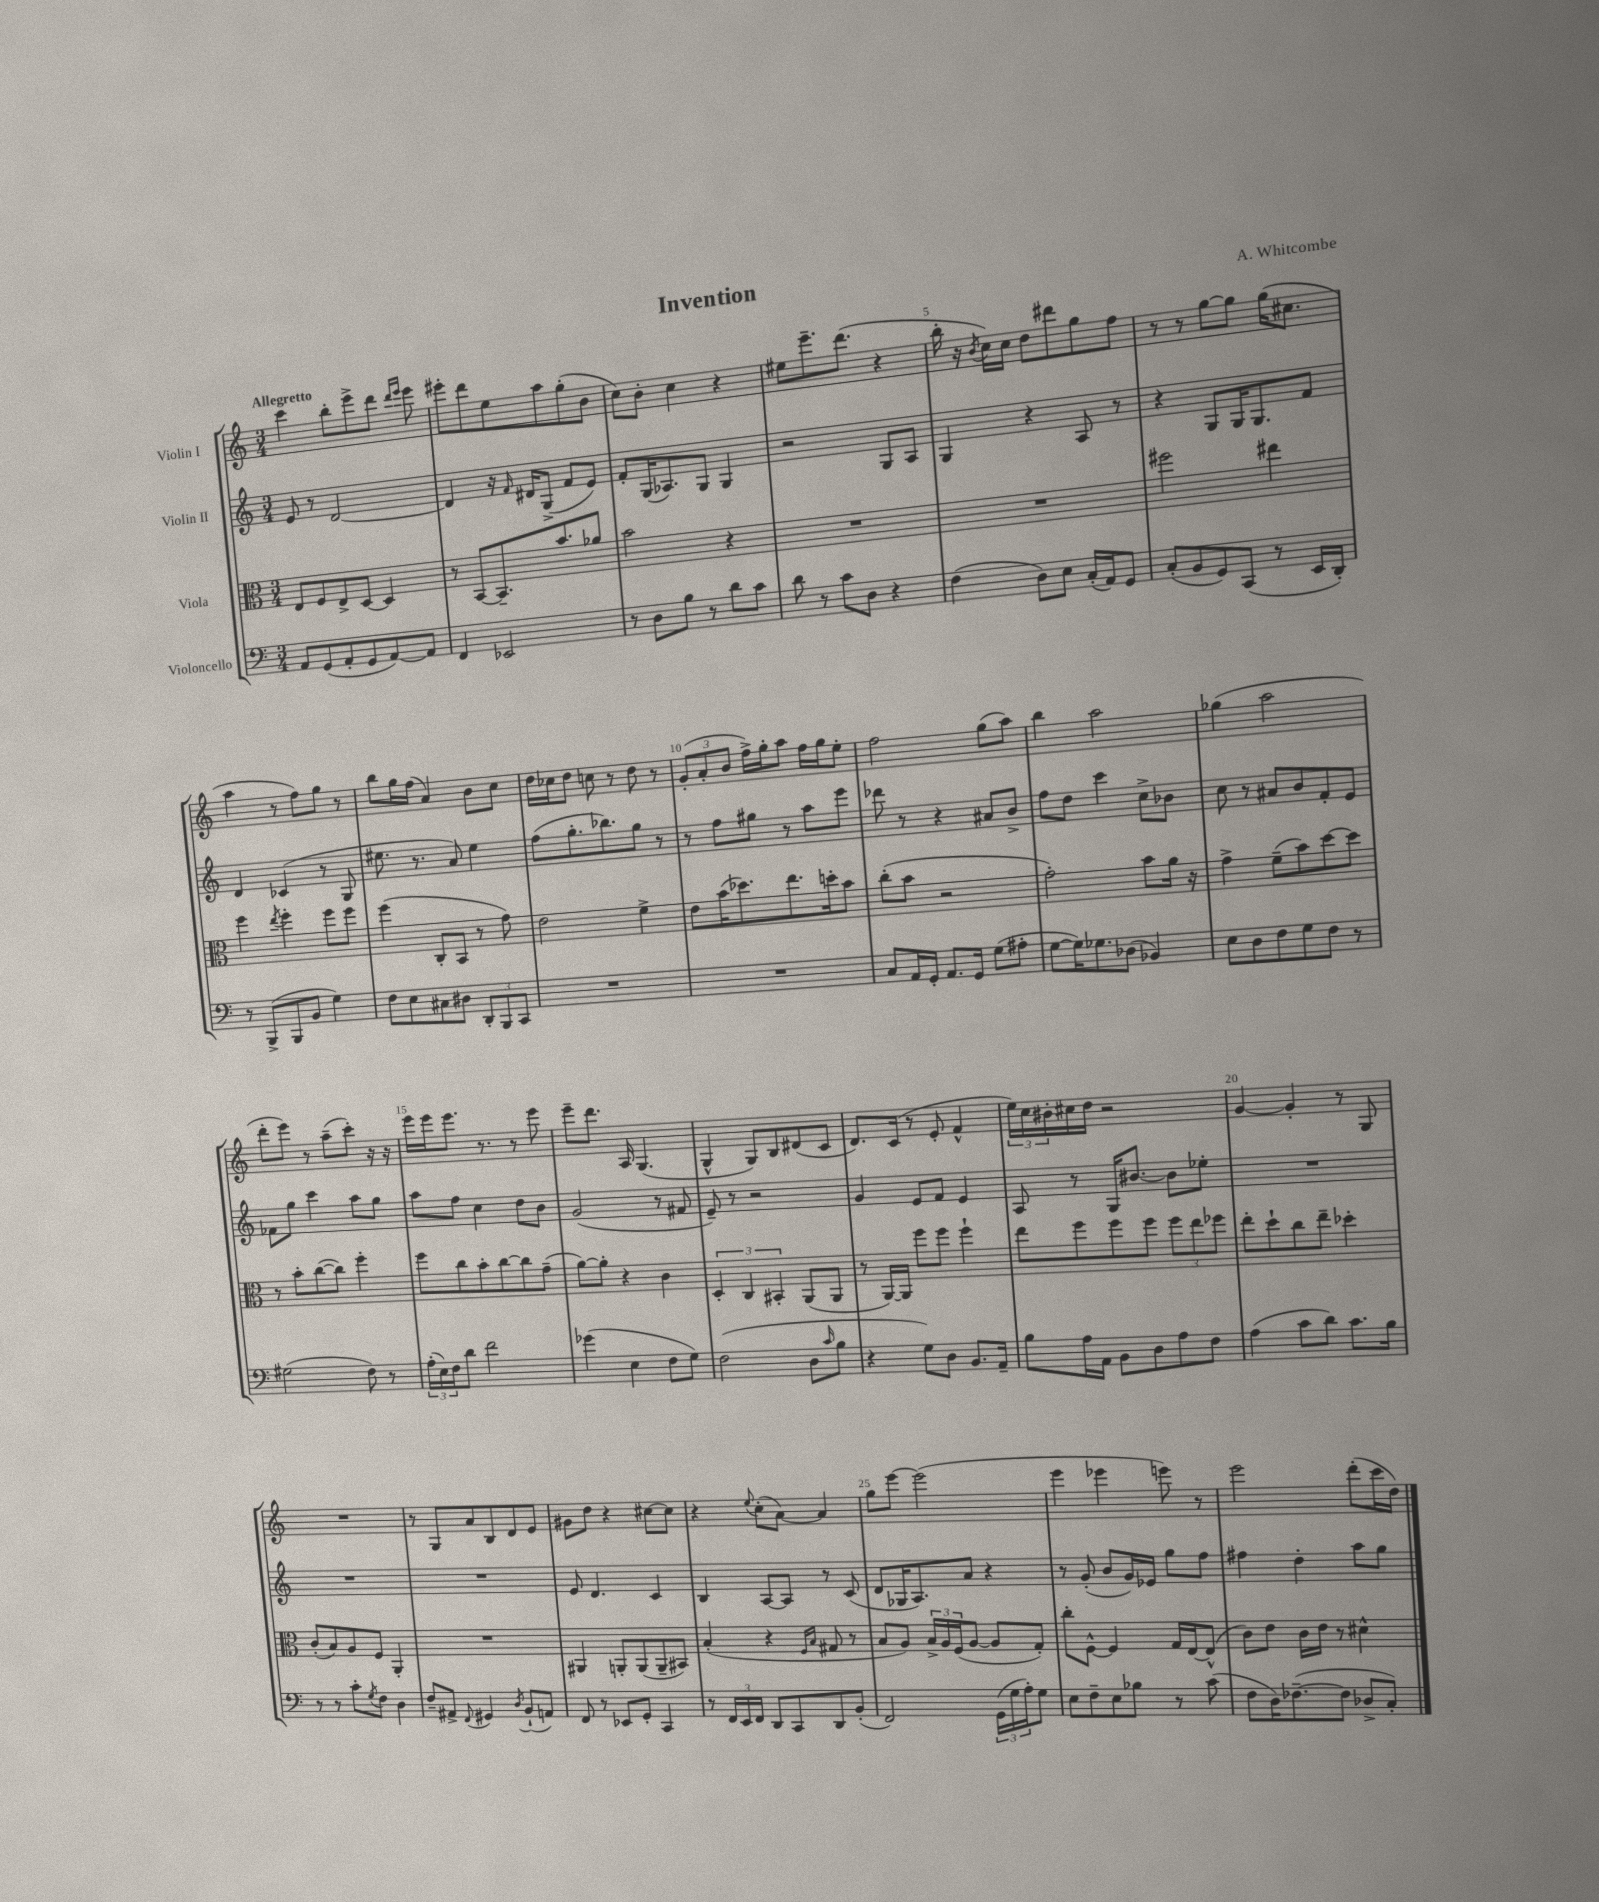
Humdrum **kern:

**kern	**kern	**kern	**kern
*part4	*part3	*part2	*part1
*staff4	*staff3	*staff2	*staff1
*I"Violoncello	*I"Viola	*I"Violin II	*I"Violin I
*clefF4	*clefC3	*clefG2	*clefG2
*k[]	*k[]	*k[]	*k[]
*M3/4	*M3/4	*M3/4	*M3/4
=1	=1	=1	=1
!	!	!	!LO:TX:a:B:t=Allegretto
8AA/L	8E/L	8e/	4ccc\
(8GG/	8F/	8r	.
8AA'/	8E^/	[2d/	8bb'\L
8GG/	[8D/J	.	8eee^\
[8AA/)	4D/]	.	8ddd\J
.	.	.	16qqddd/LL
.	.	.	16qqeee/JJ
8AA/J]	.	.	8eee\
=2	=2	=2	=2
4FF/	8r	4d/]	8eee#X'\L
.	[8BB/L	.	8ddd\
2EE-X/	8.BB~/]	16r	8ee\
.	.	16qqf/	.
.	.	16d#X/KL	.
.	.	(8G^/J	8aa\
.	8.b/	.	.
.	.	8f/L	(8gg'\
.	8a-X/J	8e/J)	8b\J
=3	=3	=3	=3
8r	2b\	8f'/L	8cc\L)
8D\L	.	(16G/K	8b'\J
.	.	8.A-X/)	.
8B\J	.	.	4cc\
8r	.	8G/J	.
8d\L	4r	4G/	4r
8c\J	.	.	.
=4	=4	=4	=4
8d\	2.r	2r	8ee#X\L
8r	.	.	8.eee~\
8c\L	.	.	.
.	.	.	(8.ddd\J
8D\J	.	.	.
4r	.	8G/L	4r
.	.	8A/J	.
=5	=5	=5	=5
(4F\	2.r	4G/	16bb'\
.	.	.	16r
.	.	.	8qb/
.	.	.	16cc\LL)
.	.	.	16cc\JJ
8D\L)	.	4r	8dd\L
8E\J	.	.	8ddd#X\
(16C'/LL	.	8A/	8gg\
16AA/J)	.	.	.
8GG/J	.	8r	8ff\J
=6	=6	=6	=6
(8C'/L	2ff#X\	4r	8r
8BB/	.	.	8r
8GG/)	.	8G/L	[8gg\L
(8CC/J	.	16G/K	8gg\J]
.	.	8.G/	.
8r	4ee#X\	.	(16gg\KL
.	.	.	8.cc#X\J
16EE/LL	.	8f/J	.
16DD'/JJ)	.	.	.
!!LO:LB:g=z
=7	=7	=7	=7
8r	4ff\	4d/	4aa\
(8BBB^/L	.	.	.
.	8qee/	.	.
8BBB/	4ff'\	(4c-X/	8r
8BB/J	.	.	8ff\L)
4G\)	8ff\L	8r	8gg\J
.	8ff\J	8G/	8r
=8	=8	=8	=8
8F\L	(4ff\	8.ee#X\	8bb\L
8E\	.	.	16gg\L
.	.	8.r	(16ff\JJ
8C#X\	8C'/L	.	4a/)
8D#X\J	8BB/J	8a/)	.
12DD'/L	8r	4ee#\	8b\L
12BBB/	.	.	.
.	8g\)	.	8cc\J
12CC/J	.	.	.
=9	=9	=9	=9
2.r	2e\	(8ff\L	16dd\LL
.	.	.	16cc-X\J
.	.	8.gg'\	8dd\J
.	.	.	8ccn\
.	.	8.bb-X\)	.
.	.	.	8r
.	4f^\	8gg\J	8dd\
.	.	8r	8r
=10	=10	=10	=10
2.r	8e\L	8r	(12g'/L
.	.	.	12a'/
.	(16b\K	8ff\L	.
.	.	.	12b/J
.	8.dd-X\)	.	.
.	.	8gg#X\J	16ff^\LL)
.	.	.	16gg'\J
.	8.ee\	8r	8aa\J
.	.	8aa\L	16ff\LL
.	16ddn'\k	.	16gg\J
.	8b\J	8eee\J	8ee'\J
=11	=11	=11	=11
8C/L	(8cc'\L	8ddd-X\	2ff\
16AA/L	8b\J	8r	.
16GG'/JJ	.	.	.
8.AA/L	2r	4r	.
16GG/Jk	.	.	.
(8G\L	.	8a#X/L	(8gg\L
8A#X'\J	.	8b^/J	8aa\J)
=12	=12	=12	=12
[8G\L	2g'\)	8ff\L	4bb\
16G\K])	.	8dd\J	.
8.G-X\	.	.	.
.	.	4ccc\	2aa\
(8D-X\J	.	.	.
4BB-X/)	8b\L	8cc^\L	.
.	16a\Jk	8b-X\J	.
.	16r	.	.
=13	=13	=13	=13
8E\L	4g^\	8cc\	(4gg-X\
8D\	.	8r	.
8F\	(8f~\L	8a#X/L	2aa\
8G\	8b\)	8b/	.
8F\J	[8dd\	8f'/	.
8r	8dd\J]	8e/J	.
!!LO:LB:g=z
=14	=14	=14	=14
(2G#X\	8r	8f-X\L	8ddd'\L
.	8b'\L	8gg\J	8eee\J)
.	([8cc\	4ccc\	8r
.	8cc\J])	.	(8aa~\L
8F\)	4ff'\	8aa\L	8ccc'\J)
8r	.	8gg\J	16r
.	.	.	16r
=15	=15	=15	=15
(24A'\LL	8ff\L	8aa\L	16eee\LL
24E\)	.	.	.
.	.	.	16eee\J
24F\J	.	.	.
8d\J	8cc\	8ff\J	8.eee\J
2f\	8b'\	4cc\	.
.	.	.	8.r
.	[8cc\	.	.
.	8cc\]	8dd\L	8r
.	(8g~\J	8b\J	8eee\
=16	=16	=16	=16
(4g-X\	[8a\L)	(2g/	8eee~\L
.	8a'\J]	.	8.ddd\J
4E\	4r	.	.
.	.	.	16A/
.	.	.	(4.G/
8F\L	4c\	8r	.
8G\J)	.	8f#X/	.
=17	=17	=17	=17
(2F\	6D'/	8e~/)	4G^^/
.	.	8r	.
.	6C/	.	.
.	.	2r	8G/L)
.	6BB#X'/	.	.
.	.	.	8B/
8D\L	(8AA/L	.	(8d#X/
16qqc/	.	.	.
8B\J	8AA/J	.	8c/J
=18	=18	=18	=18
4r	8r	4g/	8.d/L)
.	[16AA/LL)	.	.
.	16AA/JJ]	.	(16c/Jk
8G\L)	8ff\L	8e/L	8r
8D\J	8ff\J	8f/J	8e'/
8.BB/L	4ff`\	4e/	4f^^/
16AA~/Jk	.	.	.
=19	=19	=19	=19
8B\L	8ee\L	8A/	24ee\LL)
.	.	.	24cc\
.	.	.	24b#X'\
16A\L	8ff\	8r	16cc#X\
16AA\JJ	.	.	16dd\JJ
8BB\L	8ff\	16G/KL	2r
.	.	[8.b#X/J	.
8D\	8ff\J	.	.
8A\	12ff\L	8b#\L]	.
.	12ee\	.	.
8F\J	.	8ee-X'\J	.
.	12ff-X\J	.	.
=20	=20	=20	=20
(4A\	8ee'\L	2.r	[4g/
.	8dd`\	.	.
8c\L	8cc\	.	4g'/]
8d\J)	8ee~\J	.	.
8.c\L	4dd-X'\	.	8r
.	.	.	8G/
16B\Jk	.	.	.
!!LO:LB:g=z
=21	=21	=21	=21
8r	(8c'/L	2.r	2.r
8r	8B/)	.	.
8c'\L	8A/	.	.
8qG/	.	.	.
8F\J	8F/J	.	.
4D\	4AA'/	.	.
=22	=22	=22	=22
8F~/L	2.r	2.r	8r
8AA#X^/J	.	.	8G/L
8qqFF/	.	.	.
4GG#X/	.	.	8a/
.	.	.	8B/
8qD/	.	.	.
(8BB`/L	.	.	8d/
8AAn/J)	.	.	8e/J
=23	=23	=23	=23
8FF/	4AA#X/	8e/	8g#X\L
8r	.	4.d/	8dd\J
8EE-X/L	8AAn'/L	.	4r
8GG'/J	(8AA/	.	.
4CC/	8AA~/	4c/	[8cc#X\L
.	8BB#X/J)	.	8cc#\J]
=24	=24	=24	=24
8r	(4B'/	4B/	4r
24FF/LL	.	.	.
24EE/	.	.	.
24FF/JJ	.	.	.
.	.	.	8qqee/
8DD/L	4r	[8A/L	(8cc'\L
8CC/	.	8A/J]	[8a\J)
.	16qqF/LL	.	.
.	16qqB/JJ	.	.
8DD/	8G#X/	8r	4a/]
(8BB'/J	8r	(8c/	.
=25	=25	=25	=25
2FF/)	8B/L	8d/L	8gg\L
.	8A/J)	16G-X/K	[8eee\J
.	.	8.A/)	.
.	24B^/LL	.	(2eee\]
.	24A/	.	.
.	(24F/J	.	.
.	[8A/J	8a/J	.
(24GG\LL	8A/L]	4r	.
24G\	.	.	.
24A'\J)	.	.	.
8G\J	8G'/J)	.	.
=26	=26	=26	=26
8E\L	8cc'\L	8r	4eee\
8F~\	[8F^^\J	(8g'/	.
8E\	4F/]	8b/L	4eee-X\
8B-X\J	.	16g/L)	.
.	.	16e-X/JJ	.
8r	16G/LL	8gg\L	8eeen\)
.	[16E/J	.	.
(8c\	(8E^^/J]	8ff\J	8r
=27	=27	=27	=27
8F\L	8c\L)	4ff#X\	2eee\
16D\K)	8e\J	.	.
([8.F-X~\	.	.	.
.	16c\LL	4dd'\	.
.	16e\JJ	.	.
8F-\J]	8r	.	.
8D-X^/L	4d#X^^\	8aa\L	(8ddd'\L
8C'/J)	.	8gg\J	16ccc\L
.	.	.	16dd\JJ)
==	==	==	==
*-	*-	*-	*-
